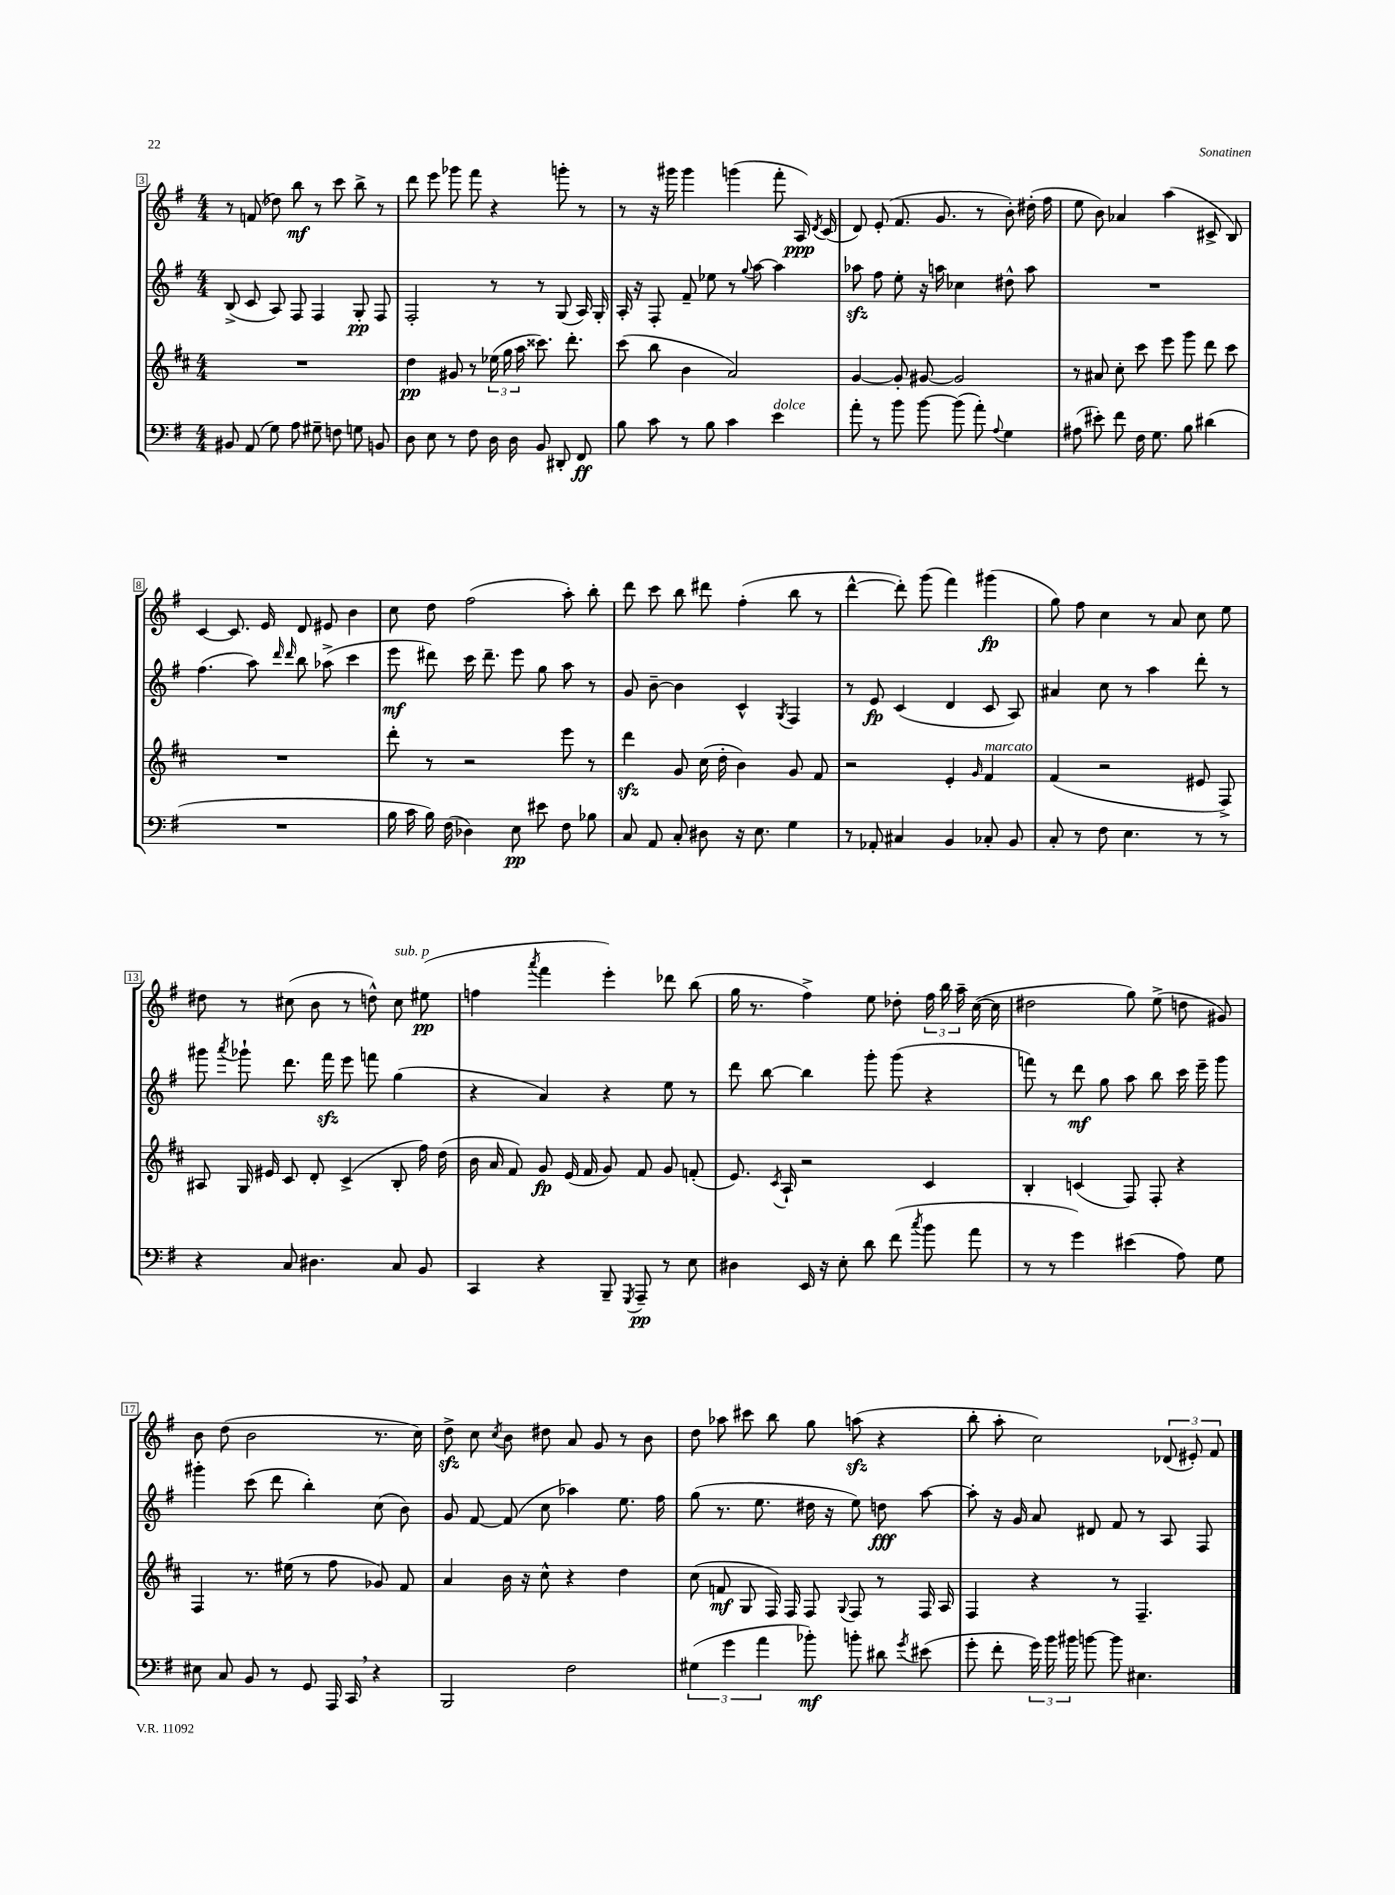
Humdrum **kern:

**kern	**dynam	**kern	**dynam	**kern	**dynam	**kern	**dynam
*part4	*part4	*part3	*part3	*part2	*part2	*part1	*part1
*staff4	*staff4	*staff3	*staff3	*staff2	*staff2	*staff1	*staff1
*clefF4	*	*clefG2	*	*clefG2	*	*clefG2	*
*k[f#]	*	*k[f#c#]	*	*k[f#]	*	*k[f#]	*
*M4/4	*	*M4/4	*	*M4/4	*	*M4/4	*
=3	=3	=3	=3	=3	=3	=3	=3
8BB#X/	.	1r	.	(8B^/	.	8r	.
(8AA/	.	.	.	8c/	.	(8fn/	.
8G\)	.	.	.	8A/)	.	8dd-X\)	.
8A\	.	.	.	8F#/	.	8bb\	mf
8G#X~\	.	.	.	4F#/	.	8r	.
8Fn\	.	.	.	.	.	8ccc\	.
8Gn\	.	.	.	8G'/	pp	8bb^\	.
8BBn/	.	.	.	8F#/	.	8r	.
=4	=4	=4	=4	=4	=4	=4	=4
8D\	.	4dd\	pp	2F#'/	.	8ddd\	.
8E\	.	.	.	.	.	8eee\	.
8r	.	8g#X/	.	.	.	8ggg-X\	.
8F#\	.	8r	.	.	.	8fff#\	.
16D\	.	(24ee-X\	.	8r	.	4r	.
.	.	24gg\	.	.	.	.	.
16D\	.	.	.	.	.	.	.
.	.	24aa\	.	.	.	.	.
8BB/	.	8.ccc##X\)	.	8r	.	.	.
8DD#X'/	.	.	.	(8G/	.	8gggn'\	.
.	.	8.ddd'\	.	.	.	.	.
8FF#/	ff	.	.	16A/)	.	8r	.
.	.	.	.	16G'/	.	.	.
=5	=5	=5	=5	=5	=5	=5	=5
8B\	.	(8ccc#\	.	16A'/	.	8r	.
.	.	.	.	16r	.	.	.
8c\	.	8bb\	.	8F#'/	.	16r	.
.	.	.	.	.	.	16ggg#X\	.
8r	.	4b\	.	8f#~/	.	4ggg#\	.
8B\	.	.	.	8ee-X\	.	.	.
4c\	.	2a/)	.	8r	.	(4gggn\	.
.	.	.	.	8qqgg/	.	.	.
.	.	.	.	[8aa\	.	.	.
!LO:TX:a:i:t=dolce	!	!	!	!	!	!	!
4e\	.	.	.	4aa\]	.	8fff#'\	.
.	.	.	.	.	.	16A/)	ppp
.	.	.	.	.	.	8qd/	.
.	.	.	.	.	.	(16c/	.
=6	=6	=6	=6	=6	=6	=6	=6
8a'\	.	[4g/	.	8aa-Xzz\	.	8d/)	.
8r	.	.	.	8ff#\	.	(8e'/	.
8b\	.	8g'/]	.	8ee'\	.	8.f#/	.
[8b\	.	[8g#X/	.	16r	.	.	.
.	.	.	.	16aan\	.	8.g/	.
(8b\]	.	2g#/]	.	4cc-X\	.	.	.
8a'\)	.	.	.	.	.	8r	.
8qqA/	.	.	.	.	.	.	.
4G\	.	.	.	8dd#X^^\	.	8b'\)	.
.	.	.	.	8aa\	.	(16dd#X'\	.
.	.	.	.	.	.	16ff#\	.
=7	=7	=7	=7	=7	=7	=7	=7
(8A#X\	.	8r	.	1r	.	8ee\	.
8e#X'\)	.	8a#X/	.	.	.	8b\)	.
8f#\	.	8cc#'\	.	.	.	4a-X/	.
16F#\	.	8ccc#\	.	.	.	.	.
8.G\	.	.	.	.	.	.	.
.	.	8eee\	.	.	.	(4aa\	.
8B\	.	8ggg\	.	.	.	.	.
(4d#X\	.	8ddd\	.	.	.	8c#X^/	.
.	.	8ccc#\	.	.	.	8B/)	.
!!LO:LB:g=z
=8	=8	=8	=8	=8	=8	=8	=8
1r	.	1r	.	(4.ff#\	.	[4c/	.
.	.	.	.	.	.	8.c/]	.
.	.	.	.	8aa\)	.	.	.
.	.	.	.	.	.	16e/	.
.	.	.	.	16qqddd/	.	.	.
.	.	.	.	16qqddd/	.	.	.
.	.	.	.	8bb\	.	8d/	.
.	.	.	.	(8aa-X^\	.	8e#X/	.
.	.	.	.	4ccc\	.	4b\	.
=9	=9	=9	=9	=9	=9	=9	=9
16B\	.	8ddd'\	.	8eee\	mf	8cc\	.
16c\	.	.	.	.	.	.	.
16B\)	.	8r	.	8ddd#X\)	.	8dd\	.
(16F#\	.	.	.	.	.	.	.
4D-X\)	.	2r	.	16ccc\	.	(2ff#\	.
.	.	.	.	8.ddd#~\	.	.	.
8E\	pp	.	.	8eee\	.	.	.
8e#X\	.	.	.	8gg\	.	.	.
8F#\	.	8eee\	.	8aa\	.	8aa'\)	.
8B-X\	.	8r	.	8r	.	8bb'\	.
=10	=10	=10	=10	=10	=10	=10	=10
8C/	.	4dddzz\	.	8g/	.	8ddd\	.
8AA/	.	.	.	[8b~\	.	8ccc\	.
8C'/	.	8g/	.	4b\]	.	8bb\	.
8D#X\	.	(16cc#\	.	.	.	8ddd#X\	.
.	.	16dd'\	.	.	.	.	.
16r	.	4b\)	.	4c^^/	.	(4ff#'\	.
8.E\	.	.	.	.	.	.	.
.	.	.	.	8qG/	.	.	.
4G\	.	8g/	.	4F#/	.	8bb\	.
.	.	8f#/	.	.	.	8r	.
=11	=11	=11	=11	=11	=11	=11	=11
8r	.	2r	.	8r	.	[4ddd^^\	.
8AA-X'/	.	.	.	8e/	fp	.	.
4C#X/	.	.	.	(4c/	.	8ddd'\])	.
.	.	.	.	.	.	(8ggg\	.
4BB/	.	4e'/	.	4d/	.	4fff#\)	.
.	.	16qqg/	.	.	.	.	.
!	!	!LO:TX:a:i:t=marcato	!	!	!	!	!
8C-X'/	.	4f#/	.	8c/	.	(4ggg#X\	fp
8BB/	.	.	.	8A/)	.	.	.
=12	=12	=12	=12	=12	=12	=12	=12
8C'/	.	(4f#/	.	4a#X/	.	8gg\)	.
8r	.	.	.	.	.	8ff#\	.
8F#\	.	2r	.	8cc\	.	4cc\	.
4.E\	.	.	.	8r	.	.	.
.	.	.	.	4aa\	.	8r	.
.	.	.	.	.	.	8a/	.
8r	.	8e#X/	.	8ddd'\	.	8cc\	.
8r	.	8F#^/)	.	8r	.	8ee\	.
!!LO:LB:g=z
=13	=13	=13	=13	=13	=13	=13	=13
4r	.	8A#X/	.	8ggg#X\	.	8dd#X\	.
.	.	.	.	8qaaa/	.	.	.
.	.	16G/	.	8ggg-X`\	.	8r	.
.	.	16e#X/	.	.	.	.	.
8C/	.	8c#/	.	8.ddd\	.	(8cc#X\	.
4.D#X\	.	8d'/	.	.	.	8b\	.
.	.	.	.	16fff#zz\	.	.	.
.	.	(4c#^/	.	8eee\	.	8r	.
.	.	.	.	8fffn\	.	8ddn^^\)	.
!	!	!	!	!	!	!LO:TX:a:i:t=sub. p	!
8C/	.	8B'/	.	(4gg\	.	8cc#\	.
8BB/	.	16ff#\)	.	.	.	(8ee#X\	pp
.	.	(16dd\	.	.	.	.	.
=14	=14	=14	=14	=14	=14	=14	=14
4CC/	.	16b\	.	4r	.	4ffn\	.
.	.	16a/	.	.	.	.	.
.	.	8f#/)	.	.	.	.	.
.	.	.	.	.	.	8qaaa/	.
4r	.	8g/	fp	4a/)	.	4fff#\	.
.	.	(16e/	.	.	.	.	.
.	.	16f#/	.	.	.	.	.
8BBB~/	.	8g/)	.	4r	.	4eee'\)	.
8qGGG/	.	.	.	.	.	.	.
8AAA~/	pp	8f#/	.	.	.	.	.
8r	.	8g/	.	8ee\	.	8ddd-X\	.
8E\	.	(8fn'/	.	8r	.	(8bb\	.
=15	=15	=15	=15	=15	=15	=15	=15
4D#X\	.	8.e/)	.	8ddd\	.	16gg\	.
.	.	.	.	.	.	8.r	.
.	.	.	.	[8bb\	.	.	.
.	.	8qc#/	.	.	.	.	.
.	.	16A`/	.	.	.	.	.
16EE/	.	2r	.	4bb\]	.	4ff#^\)	.
16r	.	.	.	.	.	.	.
8E'\	.	.	.	.	.	.	.
8d\	.	.	.	8ggg'\	.	8ee\	.
(8f#\	.	.	.	(8ggg\	.	8dd-X'\	.
8qcc/	.	.	.	.	.	.	.
8b\	.	4c#/	.	4r	.	24ff#\	.
.	.	.	.	.	.	24bb\	.
.	.	.	.	.	.	24aa~\	.
8a\	.	.	.	.	.	([16cc\	.
.	.	.	.	.	.	16cc\]	.
=16	=16	=16	=16	=16	=16	=16	=16
8r	.	4B'/	.	8fffn\)	.	2dd#X\	.
8r	.	.	.	8r	.	.	.
4g\)	.	(4cn/	.	8ddd\	mf	.	.
.	.	.	.	8gg\	.	.	.
(4e#X\	.	8F#/)	.	8aa\	.	8gg\)	.
.	.	8F#'/	.	8bb\	.	(8ee^\	.
8A\)	.	4r	.	16ccc\	.	8ddn\	.
.	.	.	.	16eee~\	.	.	.
8G\	.	.	.	8ggg\	.	8g#X/)	.
!!LO:LB:g=z
=17	=17	=17	=17	=17	=17	=17	=17
8E#X\	.	4F#/	.	4ggg#X'\	.	8b\	.
8C/	.	.	.	.	.	(8dd\	.
8BB/	.	8.r	.	(8ccc\	.	2b\	.
8r	.	.	.	8ddd\	.	.	.
.	.	(16ee#X\	.	.	.	.	.
8GG/	.	8r	.	4bb'\)	.	.	.
16AAA/	.	8ff#\	.	.	.	.	.
16CC,/	.	.	.	.	.	.	.
4r	.	8g-X/)	.	(8cc\	.	8.r	.
.	.	8f#/	.	8b\)	.	.	.
.	.	.	.	.	.	16cc\)	.
=18	=18	=18	=18	=18	=18	=18	=18
2BBB/	.	4a/	.	8g/	.	8ddzz^\	.
.	.	.	.	[8f#/	.	8cc\	.
.	.	.	.	.	.	8qcc/	.
.	.	16b\	.	(8f#/]	.	8b\	.
.	.	16r	.	.	.	.	.
.	.	8cc#^^\	.	8cc\	.	8dd#X\	.
2F#\	.	4r	.	4aa-X\)	.	8a/	.
.	.	.	.	.	.	8g/	.
.	.	4dd\	.	8.ee\	.	8r	.
.	.	.	.	.	.	8b\	.
.	.	.	.	16ff#\	.	.	.
=19	=19	=19	=19	=19	=19	=19	=19
(6G#X\	.	(8cc#\	.	(8gg\	.	8dd\	.
.	.	8fn/	mf	8.r	.	8aa-X\	.
6g\	.	.	.	.	.	.	.
.	.	8G/	.	.	.	8ccc#X\	.
.	.	.	.	8.ee\	.	.	.
6a\	.	.	.	.	.	.	.
.	.	16F#/)	.	.	.	8bb\	.
.	.	16F#/	.	.	.	.	.
8b-X'\)	mf	8F#/	.	16dd#X\	.	8gg\	.
.	.	.	.	16r	.	.	.
.	.	8qqG/	.	.	.	.	.
8bn'\	.	8F#/	.	8ee\)	.	(8aanzz\	.
8d#X\	.	8r	.	8ddn\	fff	4r	.
8qg/	.	.	.	.	.	.	.
(8e#X\	.	16F#/	.	[8aa\	.	.	.
.	.	16A/	.	.	.	.	.
=20	=20	=20	=20	=20	=20	=20	=20
8g'\	.	4F#/	.	8aa'\]	.	8bb'\	.
8f#'\	.	.	.	16r	.	8aa'\	.
.	.	.	.	16g/	.	.	.
24g\)	.	4r	.	8a/	.	2cc\)	.
24b\	.	.	.	.	.	.	.
24b#X\	.	.	.	.	.	.	.
[8bn\	.	.	.	8d#X/	.	.	.
8b\]	.	8r	.	8f#/	.	.	.
4.E#X\	.	4.F#~/	.	8r	.	.	.
.	.	.	.	8A/	.	(12d-X/	.
.	.	.	.	.	.	12e#X'/)	.
.	.	.	.	8F#/	.	.	.
.	.	.	.	.	.	12f#/	.
==	==	==	==	==	==	==	==
*-	*-	*-	*-	*-	*-	*-	*-
